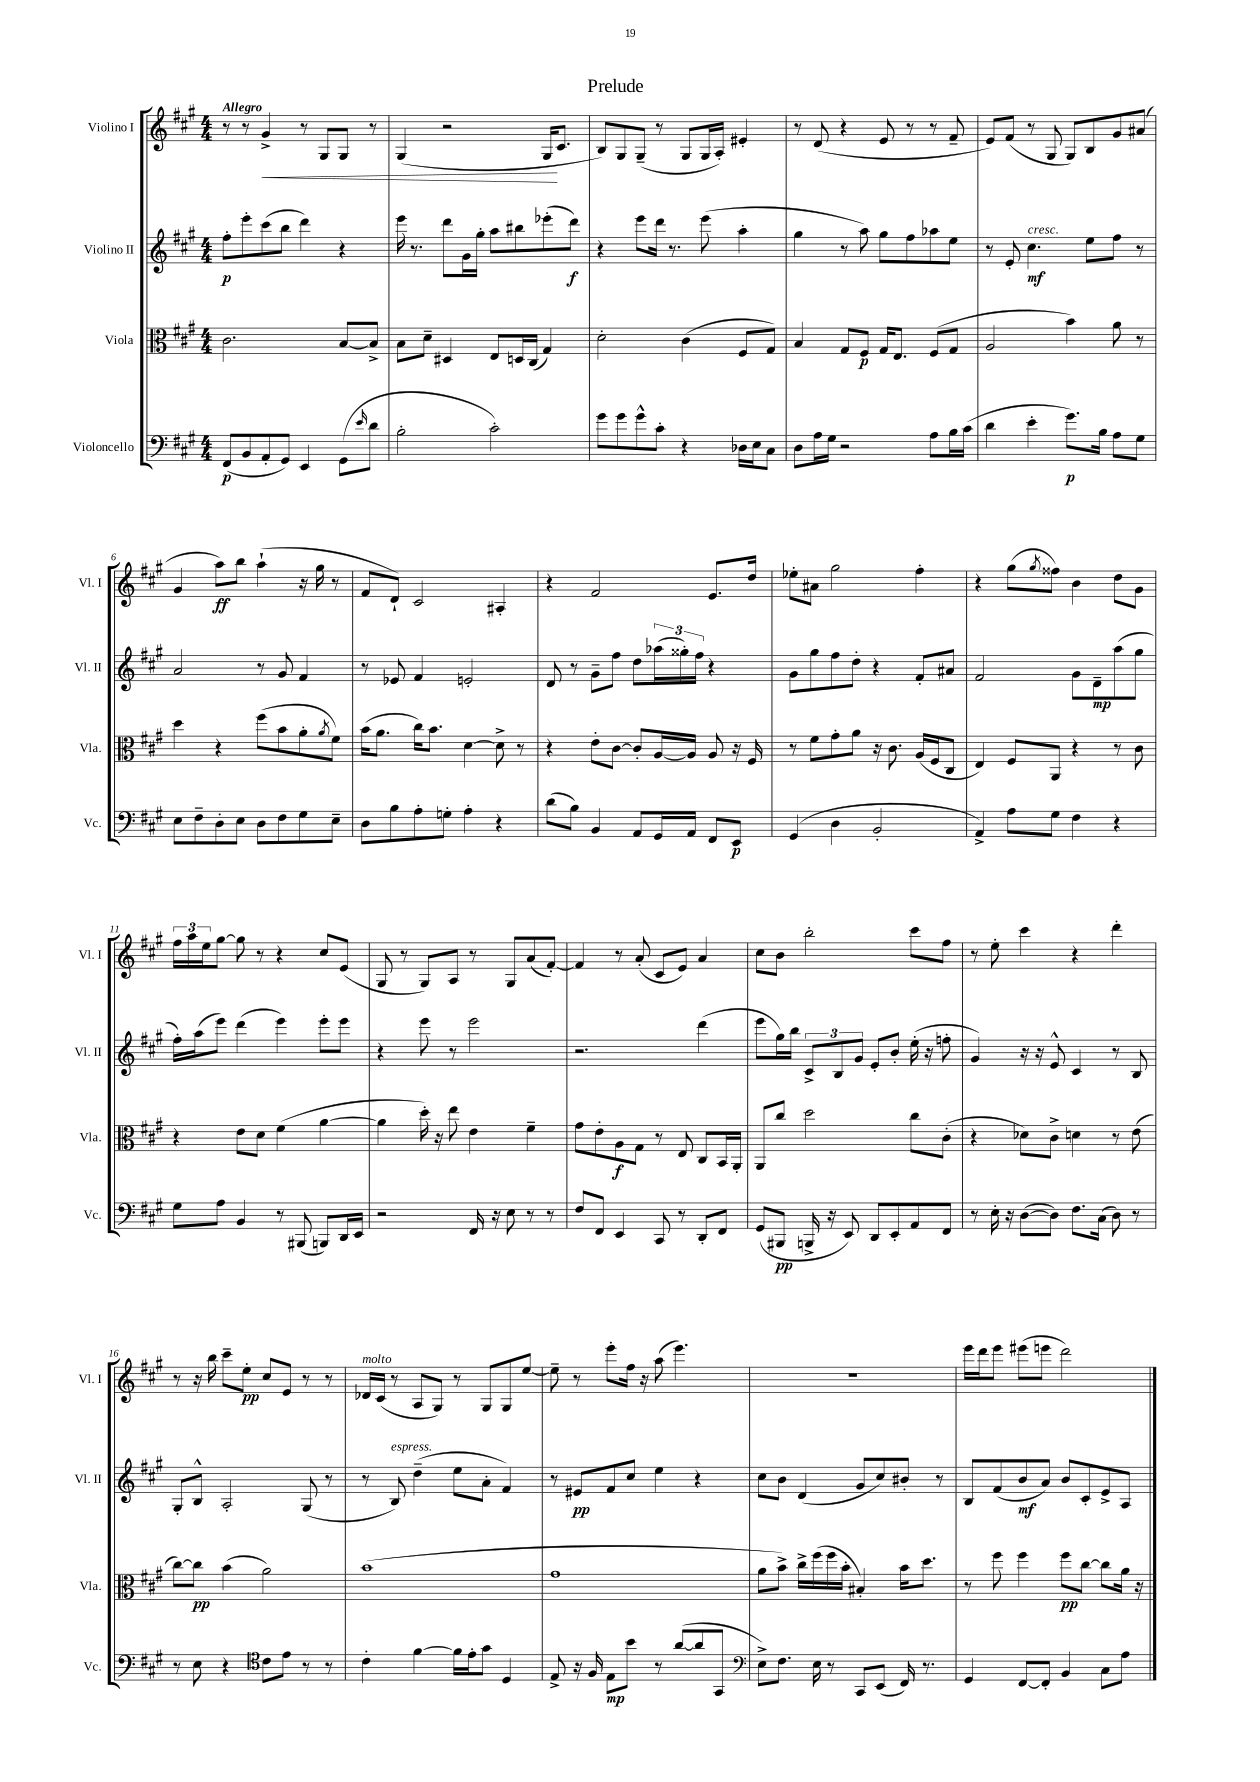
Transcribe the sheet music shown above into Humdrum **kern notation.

**kern	**kern	**kern	**kern
*staff4	*staff3	*staff2	*staff1
*clefF4	*clefC3	*clefG2	*clefG2
*k[f#c#g#]	*k[f#c#g#]	*k[f#c#g#]	*k[f#c#g#]
*M4/4	*M4/4	*M4/4	*M4/4
(8FF#	2.c#	8ff#'	8r
8BB	.	8eee'	8r
8AA'	.	(8ccc#	4g#^
8GG#)	.	8bb	.
4EE	.	4ddd)	8r
.	.	.	8G#
(8GG#	[8B	4r	8G#
16qqe	.	.	.
8d	8B^]	.	8r
=	=	=	=
2B'	8B	16eee	(4G#
.	.	8.r	.
.	8d~	.	.
.	4D#	8ddd	2r
.	.	16g#	.
.	.	16gg#'	.
2c#')	8E	8aa	.
.	16D	8bb#	.
.	(16C#	.	.
.	4G#)	(8eee-'	16G#
.	.	.	8.c#
.	.	8ddd)	.
=	=	=	=
8g#	2d'	4r	8B)
8g#	.	.	8G#
8g#^^	.	8eee	(8G#~
8c#'	.	16ddd	8r
.	.	8.r	.
4r	(4c#	.	8G#
.	.	(8eee	16G#
.	.	.	16A')
16D-	8F#	4aa'	4e#'
16E	.	.	.
8C#	8G#)	.	.
=	=	=	=
8D	4B	4gg#	8r
16A	.	.	(8d
16G#	.	.	.
2r	8G#	8r	4r
.	8F#	8aa)	.
.	16G#	8gg#	8e
.	8.E	.	.
.	.	8ff#	8r
8A	(8F#	8aa-	8r
16B	8G#	8ee	8f#~
(16c#	.	.	.
=	=	=	=
4d	2A	8r	8e)
.	.	8e'	(8f#
4e'	.	4.cc#	8r
.	.	.	8G#
8.g#)	4b)	.	8G#)
.	.	8ee	8B
16B	.	.	.
8A	8a	8ff#	8g#
8G#	8r	8r	(8a#
=	=	=	=
8E	4dd	2a	4g#
8F#~	.	.	.
8D'	4r	.	8aa)
8E	.	.	8bb
8D	(8ff#	8r	(4aa`
8F#	8b	8g#	.
8G#	8a'	4f#	16r
.	.	.	16gg#
.	8qa	.	.
8E~	8f#)	.	8r
=	=	=	=
8D	(16b	8r	8f#
.	8.a	.	.
8B	.	8e-	8d`)
8A'	16cc#)	4f#	2c#
.	8.b	.	.
8G'	.	.	.
4A'	[4d	2e'	.
4r	8d^]	.	4A#'
.	8r	.	.
=	=	=	=
(8d	4r	8d	4r
8B)	.	8r	.
4BB	8e'	8g#~	2f#
.	[8c#	8ff#	.
8AA	8c#']	8dd	.
16GG#	[16A	(24aa-	.
.	.	24gg##')	.
16AA	16A]	.	.
.	.	24ff#	.
8FF#	8A	4r	8.e
8EE	16r	.	.
.	16F#	.	16dd
=	=	=	=
(4GG#	8r	8g#	8ee-'
.	8f#	8gg#	8a#
4D	8g#'	8ff#	2gg#
.	8a	8dd'	.
2BB'	16r	4r	.
.	8.c#	.	.
.	(16A	8f#'	4ff#'
.	16F#	.	.
.	8C#	8a#	.
=	=	=	=
4AA^)	4E)	2f#	4r
8A	8F#	.	(8gg#
.	.	.	8qgg#
8G#	8AA	.	8ff##)
4F#	4r	8g#	4b
.	.	8d~	.
4r	8r	(8aa	8dd
.	8c#	8gg#	8g#
=	=	=	=
8G#	4r	16ff#')	24ff#
.	.	.	24aa
.	.	(16aa	.
.	.	.	24ee
8A	.	8eee)	[8gg#
4BB	8e	(4ddd	8gg#]
.	8d	.	8r
8r	(4f#	4eee)	4r
(8BBB#	.	.	.
8BBB)	[4a	8eee'	8cc#
16DD	.	8eee	(8e
16EE	.	.	.
=	=	=	=
2r	4a]	4r	8G#
.	.	.	8r
.	16dd')	8eee	8G#)
.	16r	.	.
.	8ee	8r	8A
16FF#	4e	2eee	8r
16r	.	.	.
8E	.	.	8G#
8r	4f#~	.	(8a
8r	.	.	[8f#')
=	=	=	=
8F#	8g#	2.r	4f#]
8FF#	8e'	.	.
4EE	8A	.	8r
.	8G#	.	(8a'
8CC#	8r	.	8c#
8r	8E	.	8e)
8DD'	8C#	(4ddd	4a
8FF#	16BB	.	.
.	16AA'	.	.
=	=	=	=
(8GG#	8AA	8eee	8cc#
8BBB#	8cc#	16gg#)	8b
.	.	16bb	.
16BBB^	2dd	12c#^	2bb'
16r	.	.	.
.	.	12B	.
8EE)	.	.	.
.	.	12g#	.
8DD	.	8e'	.
8EE'	.	8b'	.
8AA	8cc#	(16ee'	8ccc#
.	.	16r	.
8FF#	(8c#'	8ff'	8ff#
=	=	=	=
8r	4r	4g#)	8r
16E'	.	.	8ee'
16r	.	.	.
([8D	8d-)	16r	4ccc#
.	.	16r	.
8D])	8c#^	8e^^	.
8.F#	4d	4c#	4r
(16C#	.	.	.
8D)	8r	8r	4ddd'
8r	(8e	8B	.
=	=	=	=
8r	[8cc#)	8G#'	8r
8E	8cc#]	8B^^	16r
.	.	.	16bb
4r	(4b	2A'	8ccc#~
.	.	.	8ee'
*clefC4	*	*	*
8c#	2a)	.	8cc#
8e	.	.	8e
8r	.	(8G#	8r
8r	.	8r	8r
=	=	=	=
4c#'	(1b	8r	16d-
.	.	.	(16c#
.	.	8B)	8r
[4f#	.	(4dd~	8A
.	.	.	8G#)
16f#]	.	8ee	8r
16e'	.	.	.
8g#	.	8a'	8G#
4D	.	4f#)	8G#
.	.	.	[8ee
=	=	=	=
8E^	1g#	8r	8ee~]
16r	.	8e#	8r
16F#	.	.	.
8E	.	8f#	8eee'
8b	.	8cc#	16ff#
.	.	.	16r
8r	.	4ee	(8aa
([8a	.	.	4.eee)
8a]	.	4r	.
8GG#	.	.	.
=	=	=	=
*clefF4	*	*	*
8E^)	8a	8cc#	1r
8.F#	8b^)	8b	.
.	16cc#^	(4d	.
16E	(16ff#	.	.
8r	16ff#	.	.
.	16b'	.	.
8CC#	4B#')	8g#	.
(8EE	.	8cc#)	.
16FF#)	16b	8b#'	.
8.r	8.dd	.	.
.	.	8r	.
=	=	=	=
4GG#	8r	8B	16eee
.	.	.	16ddd
.	8ff#	(8f#	8eee
[8FF#	4ff#	8b	(8eee#
8FF#']	.	8a)	8eee
4BB	8ff#	8b	2ddd)
.	[8cc#	8c#'	.
8C#	8cc#]	8e^	.
8A	16a	8A	.
.	16r	.	.
==	==	==	==
*-	*-	*-	*-
